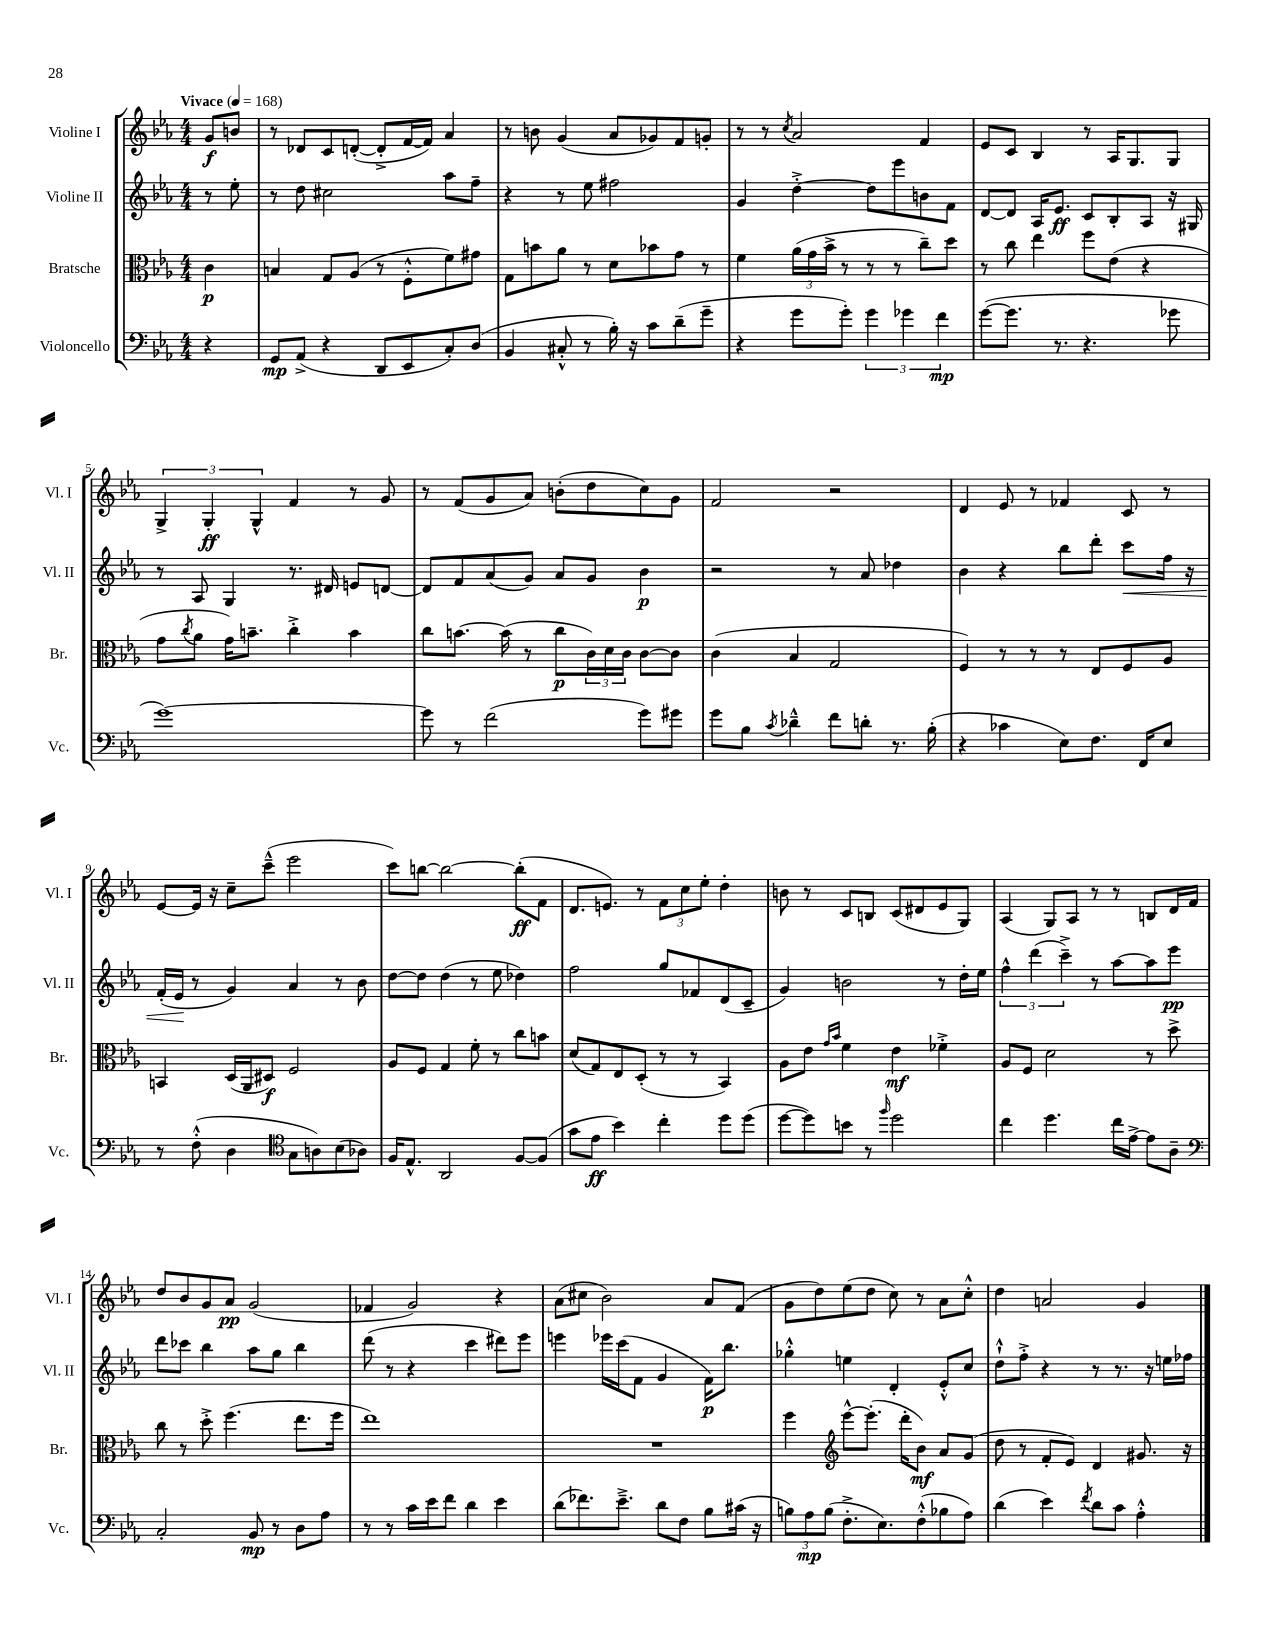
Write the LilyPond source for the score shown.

<<
\new StaffGroup <<
\new Staff = "s0" \with { instrumentName = "Violine I" shortInstrumentName = "Vl. I" } {
    \clef treble \key ees \major \numericTimeSignature \time 4/4 \partial 4 \tempo "Vivace" 4 = 168
    g'8\f b'8 |
    r8 des'8 c'8 d'8~-.( d'8-.-> f'16~ f'16) aes'4 |
    r8 b'8 g'4( aes'8 ges'8) f'8 g'8-. |
    r8 r8 \acciaccatura { c''8 } aes'2 f'4 |
    ees'8 c'8 bes4 r8 aes16 g8. g8 |
    \tuplet 3/2 { g4-> g4-.\ff g4-^ } f'4 r8 g'8 |
    r8 f'8( g'8 aes'8) b'8-.( d''8 c''8) g'8 |
    f'2 r2 |
    d'4 ees'8 r8 fes'4 c'8 r8 |
    ees'8~ ees'16 r16 c''8-- c'''8---^( ees'''2 |
    c'''8) b''8~ b''2~ b''8-.\ff( f'8 |
    d'8. e'8.) r8 \tuplet 3/2 { f'8 c''8 ees''8-. } d''4-. |
    b'8 r8 c'8 b8 c'8( dis'8 ees'8 g8) |
    aes4( g8) aes8 r8 r8 b8 d'16 f'16 |
    d''8 bes'8 g'8 aes'8\pp g'2( |
    fes'4 g'2) r4 |
    aes'8( cis''8 bes'2) aes'8 f'8( |
    g'8 d''8) ees''8( d''8 c''8) r8 aes'8 c''8-.-^ |
    d''4 a'2 g'4 \bar "|." |
}
\new Staff = "s1" \with { instrumentName = "Violine II" shortInstrumentName = "Vl. II" } {
    \clef treble \key ees \major \numericTimeSignature \time 4/4 \partial 4
    r8 ees''8-. |
    r8 d''8 cis''2 aes''8 f''8-- |
    r4 r8 ees''8 fis''2 |
    g'4 d''4~-.-> d''8 ees'''8 b'8 f'8 |
    d'8~ d'8 aes16 ees'8.\ff c'8 bes8-. aes8 r16 gis16 |
    r8 aes8 g4 r8. dis'16 e'8 d'8~ |
    d'8 f'8 aes'8( g'8) aes'8 g'8 bes'4\p |
    r2 r8 aes'8 des''4 |
    bes'4 r4 bes''8 d'''8-. c'''8\< f''16 r16 |
    f'16-.( ees'16\! r8 g'4) aes'4 r8 bes'8 |
    d''8~ d''8 d''4( r8 ees''8 des''4) |
    f''2 g''8 fes'8 d'8( c'8-- |
    g'4) b'2 r8 d''16-. ees''16 |
    \tuplet 3/2 { f''4-^ d'''4( c'''4--->) } r8 aes''8~ aes''8 ees'''8\pp |
    d'''8 ces'''8 bes''4 aes''8 g''8 bes''4 |
    d'''8( r8 r4 c'''4 dis'''8) ees'''8 |
    e'''4 ees'''16 c'''16( f'8 g'4 f'16\p) bes''8. |
    ges''4-.-^ e''4 d'4-. ees'8-.-^ c''8 |
    d''8-!-^ f''8-.-> r4 r8 r8. r16 e''16 fes''16 \bar "|." |
}
\new Staff = "s2" \with { instrumentName = "Bratsche" shortInstrumentName = "Br." } {
    \clef alto \key ees \major \numericTimeSignature \time 4/4 \partial 4
    c'4\p |
    b4 g8 aes8( r8 f8-.-^ f'8) gis'8 |
    g8 b'8 aes'8 r8 d'8 bes'8 g'8 r8 |
    f'4 \tuplet 3/2 { aes'16( g'16 bes'16-> } r8 r8 r8 c''8--) d''8 |
    r8 c''8 ees''4 f''8 ees'8( r4 |
    g'8 \acciaccatura { c''8 } aes'8 g'16) b'8.-- c''4-.-> b'4 |
    c''8 b'8.~ b'16( r8 c''8\p \tuplet 3/2 { c'16) d'16 c'16 } c'8~ c'8 |
    c'4( bes4 g2 |
    f4) r8 r8 r8 ees8 f8 aes8 |
    b,4 d16( aes,16 dis8\f) f2 |
    aes8 f8 g4 f'8-. r8 c''8 b'8 |
    d'8( g8) ees8 d8-.( r8 r8 bes,4) |
    aes8 ees'8 \grace { g'16 bes'16 } f'4 ees'4\mf fes'4-.-> |
    aes8 f8 d'2 r8 d''8-> |
    c''8 r8 d''8-.-> f''4.( ees''8. f''16 |
    ees''1) |
    R1 |
    f''4 \clef treble ees'''8~-^ ees'''8.-.( d'''16-. bes'8\mf) aes'8 g'8( |
    d''8 r8 f'8-. ees'8) d'4 gis'8. r16 \bar "|." |
}
\new Staff = "s3" \with { instrumentName = "Violoncello" shortInstrumentName = "Vc." } {
    \clef bass \key ees \major \numericTimeSignature \time 4/4 \partial 4
    r4 |
    g,8\mp aes,8->( r4 d,8 ees,8 c8-.) d8( |
    bes,4 cis8-.-^ r8 bes16-.) r16 c'8 d'8--( g'8-- |
    r4 g'8 g'8-.) \tuplet 3/2 { g'4 ges'4 f'4\mp } |
    g'8~( g'8. r8. r4. ges'8 |
    g'1~) |
    g'8 r8 f'2( g'8) gis'8 |
    g'8 bes8 \acciaccatura { c'8 } des'4---^ f'8 d'8-. r8. bes16-.( |
    r4 ces'4 ees8) f8. f,16 ees8 |
    r8 f8-.-^( d4 \clef tenor g8 a8) bes8( aes8) |
    f16 ees8.-^ aes,2 f8~ f8( |
    g'8 ees'8\ff bes'4) c''4-. d''8 d''8( |
    d''8~ d''8) b'8 r8 \grace { f''16 } d''2 |
    c''4 d''4. c''16 ees'16~-> ees'8 aes8-- |
    \clef bass c2-. bes,8\mp r8 d8 aes8 |
    r8 r8 c'16 ees'16 f'8 d'4 ees'4 |
    d'8( fes'8.) ees'8.---> d'8 f8 bes8 cis'16( r16 |
    \tuplet 3/2 { b8) aes8\mp b8( } f8.-.-> ees8.) f8-.-^( bes8 aes8) |
    d'4( ees'4) \acciaccatura { f'8 } d'8 c'8 aes4-.-^ \bar "|." |
}
>>
>>
